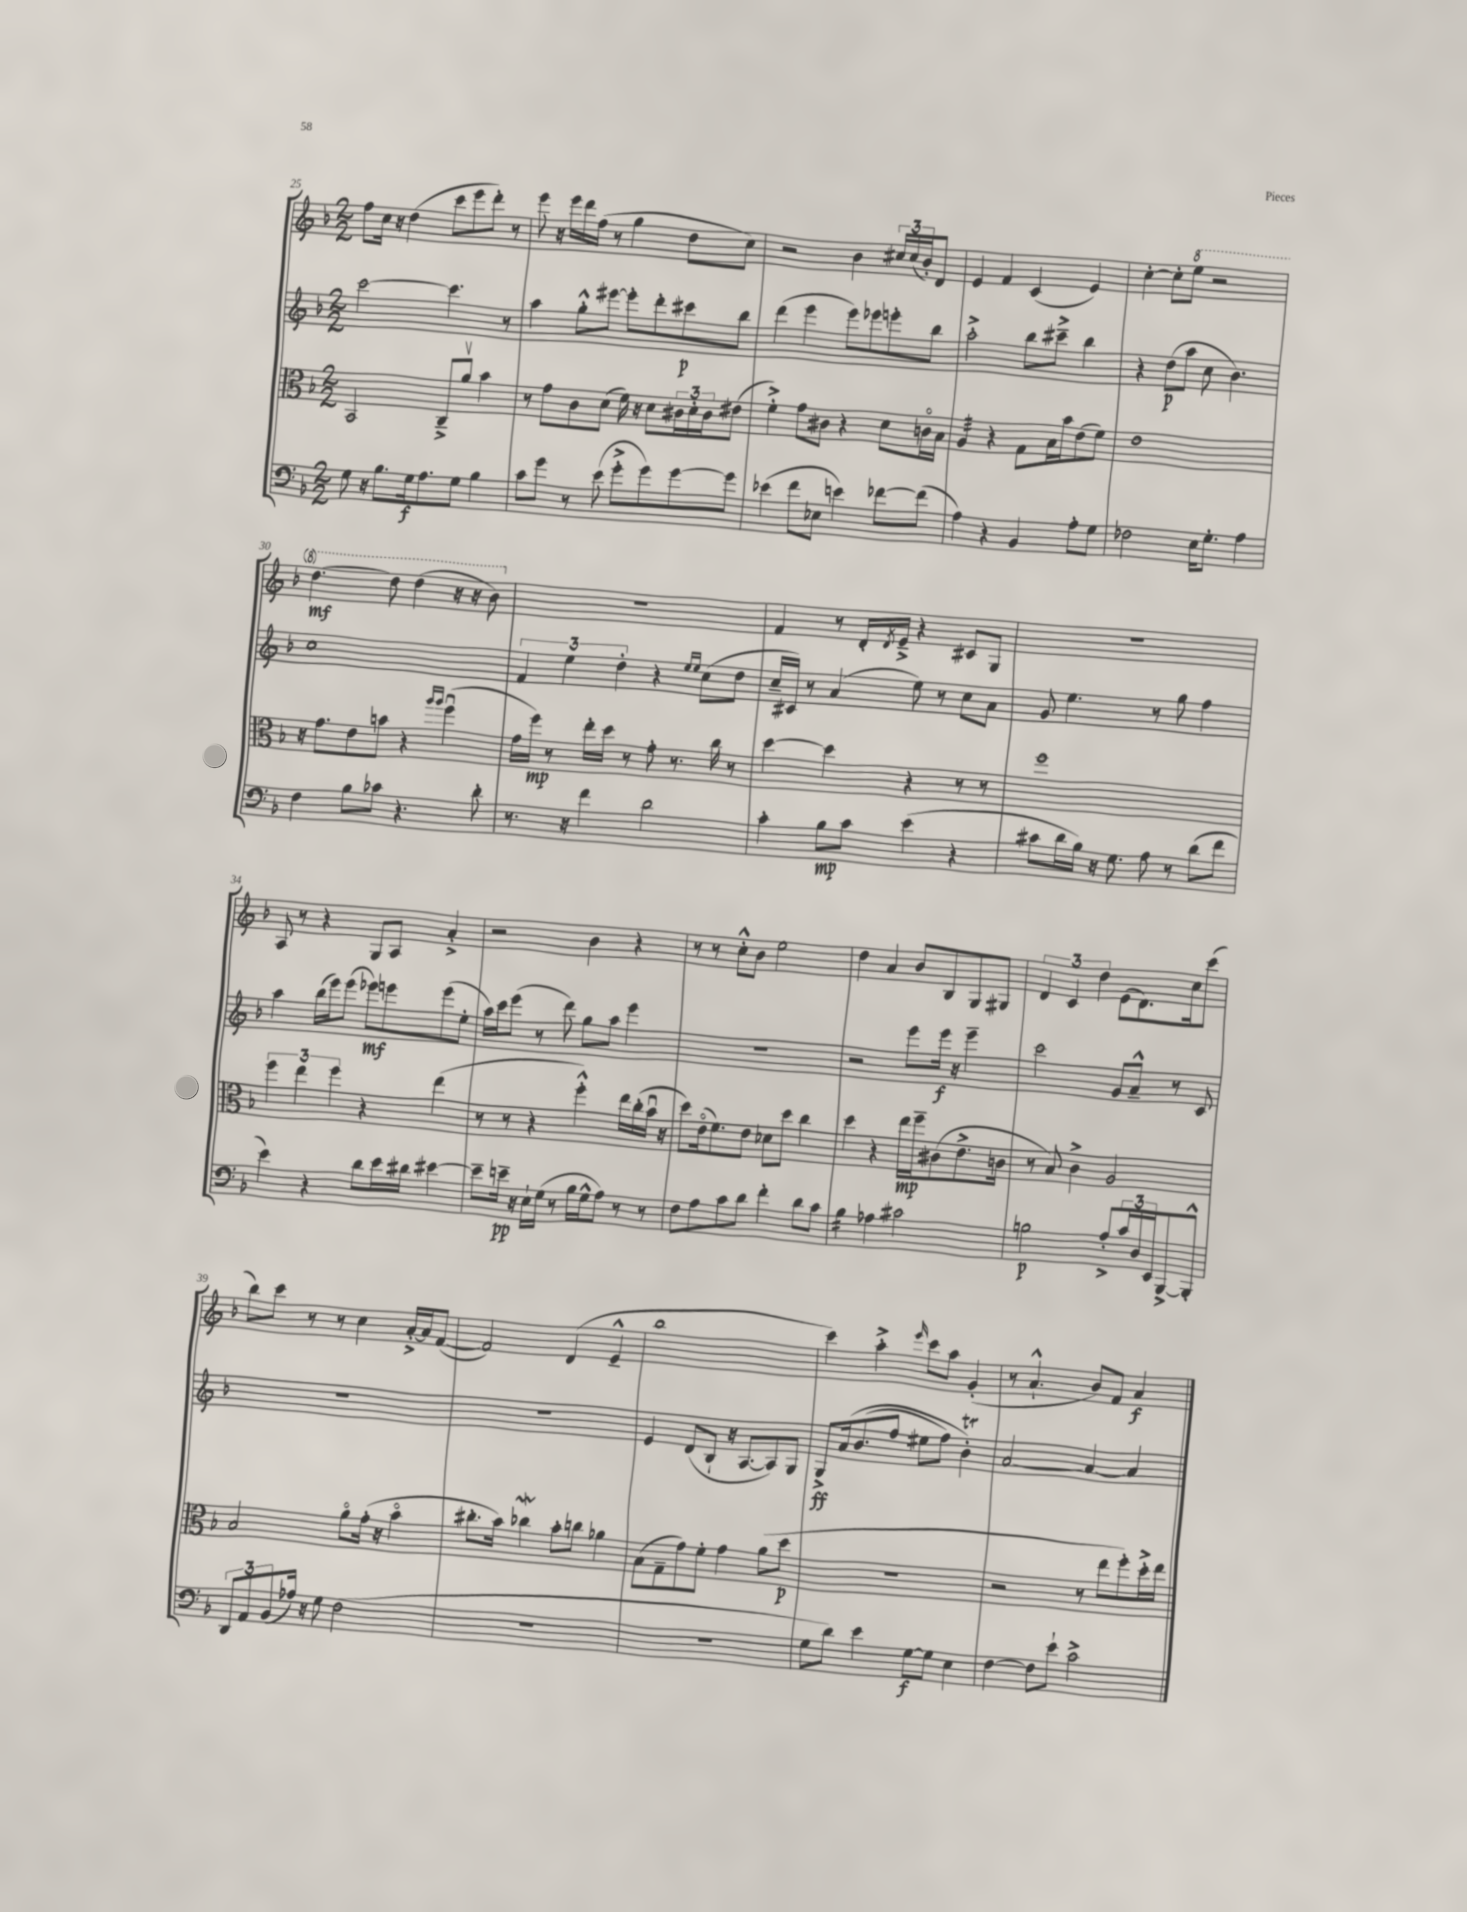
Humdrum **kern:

**kern	**dynam	**kern	**dynam	**kern	**dynam	**kern	**dynam
*part4	*part4	*part3	*part3	*part2	*part2	*part1	*part1
*staff4	*staff4	*staff3	*staff3	*staff2	*staff2	*staff1	*staff1
*clefF4	*	*clefC3	*	*clefG2	*	*clefG2	*
*k[b-]	*	*k[b-]	*	*k[b-]	*	*k[b-]	*
*M2/2	*	*M2/2	*	*M2/2	*	*M2/2	*
=25	=25	=25	=25	=25	=25	=25	=25
8G\	.	2BB-/	.	[2ccc\	.	8ff\L	.
16r	.	.	.	.	.	16cc\Jk	.
8.B-\L	.	.	.	.	.	16r	.
.	.	.	.	.	.	(4dd\	.
16G\k	f	.	.	.	.	.	.
8.A\	.	.	.	.	.	.	.
.	.	8C~^/L	.	4.ccc\]	.	8ccc\L	.
8G\J	.	8av/J	.	.	.	8eee\	.
4B-\	.	4b-\	.	.	.	8ddd'\J)	.
.	.	.	.	8r	.	8r	.
=26	=26	=26	=26	=26	=26	=26	=26
8c\L	.	8r	.	4aa\	.	8eee\	.
8g\J	.	8g\L	.	.	.	16r	.
.	.	.	.	.	.	16eee\LL	.
8r	.	8c\	.	8gg'^^\L	.	16ddd\	.
.	.	.	.	.	.	(16ff\JJ	.
(8e\	.	(8d\J	.	[8eee#X\J	.	8r	.
8g'^\L	.	16f\)	.	8eee#'\L]	.	4gg\	.
.	.	16r	.	.	.	.	.
8g\)	.	8d\L	.	8ddd'\	.	.	.
[8g\	.	24c#X\L	.	8ccc#X\	p	8dd\L	.
.	.	24d'\	.	.	.	.	.
.	.	24c#\J	.	.	.	.	.
8g\J]	.	(8e#X\J	.	8bb-\J	.	8cc\J)	.
=27	=27	=27	=27	=27	=27	=27	=27
(4e-X\	.	4f'^\)	.	(4ddd\	.	2r	.
8f\L	.	8g\L	.	4eee\	.	.	.
8E-X\J	.	8c#X\J	.	.	.	.	.
4en\)	.	4r	.	8eee\L)	.	4b-\	.
.	.	.	.	8eee-X\	.	.	.
[8f-X\L	.	8d\L	.	8eeen'\	.	24cc#X/LL	.
.	.	.	.	.	.	(24cc#/	.
.	.	.	.	.	.	24b-'/J)	.
(8f-\J]	.	16cn\L	.	8bb-\J	.	8d/J	.
.	.	16B-\JJ	.	.	.	.	.
=28	=28	=28	=28	=28	=28	=28	=28
*	*	*tremolo	*	*	*	*	*
4A\)	.	32A/LLL	.	2aa'^\	.	4e/	.
.	.	32A/	.	.	.	.	.
.	.	32A/	.	.	.	.	.
.	.	32A/	.	.	.	.	.
.	.	32A/	.	.	.	.	.
.	.	32A/	.	.	.	.	.
.	.	32A/	.	.	.	.	.
.	.	32A/JJJ	.	.	.	.	.
*	*	*Xtremolo	*	*	*	*	*
4r	.	4r	.	.	.	4f/	.
4BB-/	.	8G\L	.	8bb-\L	.	(4c/	.
.	.	16B-\L	.	8ccc#X~^\J	.	.	.
.	.	16b-\J	.	.	.	.	.
8A'\L	.	(8e\	.	4bb-\	.	4e/)	.
8G\J	.	8f\J)	.	.	.	.	.
=29	=29	=29	=29	=29	=29	=29	=29
2F-X\	.	1e	.	4r	.	[4cc'\	.
.	.	.	.	(8dd\L	p	8cc'\L]	.
*	*	*	*	*	*	*8va	*
.	.	.	.	8aa\J	.	8eee\J	.
16E\KL	.	.	.	8cc\	.	2r	.
8.G'\J	.	.	.	.	.	.	.
.	.	.	.	4.b-\)	.	.	.
4A\	.	.	.	.	.	.	.
!!LO:LB:g=z
=30	=30	=30	=30	=30	=30	=30	=30
4F\	.	16r	.	1cc	.	[4.ddd\	mf
.	.	8.g\L	.	.	.	.	.
8B-\L	.	8e\	.	.	.	.	.
8c-X\J	.	8bn\J	.	.	.	8ddd\]	.
4.r	.	4r	.	.	.	(4ddd\	.
.	.	16qqaa/LL	.	.	.	.	.
.	.	16qqaa/JJ	.	.	.	.	.
.	.	(4ffu\	.	.	.	16r	.
.	.	.	.	.	.	16r	.
8d'\	.	.	.	.	.	8bb-\)	.
=31	=31	=31	=31	=31	=31	=31	=31
*	*	*	*	*	*	*X8va	*
8.r	.	16g\LL	.	6f/	.	1r	.
.	.	16ff\JJ)	mp	.	.	.	.
.	.	8r	.	.	.	.	.
.	.	.	.	6ee\	.	.	.
16r	.	.	.	.	.	.	.
4f\	.	16ee'\LL	.	.	.	.	.
.	.	16dd\JJ	.	.	.	.	.
.	.	.	.	6dd'\	.	.	.
.	.	8r	.	.	.	.	.
2d\	.	8g'\	.	4r	.	.	.
.	.	8.r	.	.	.	.	.
.	.	.	.	16qqee/LL	.	.	.
.	.	.	.	16qqee/JJ	.	.	.
.	.	.	.	(8cc\L	.	.	.
.	.	16cc\	.	.	.	.	.
.	.	8r	.	8dd\J	.	.	.
=32	=32	=32	=32	=32	=32	=32	=32
4c'\	.	[4dd\	.	16cc~/LL	.	4f/	.
.	.	.	.	16c#X/JJ)	.	.	.
.	.	.	.	8r	.	.	.
8B-\L	mp	4dd\]	.	(4a/	.	8r	.
8c\J	.	.	.	.	.	16d'/LL	.
.	.	.	.	.	.	8qd/	.
.	.	.	.	.	.	16e~^/JJ	.
(4e\	.	4r	.	8ee\)	.	4r	.
.	.	.	.	8r	.	.	.
4r	.	8r	.	8cc\L	.	8c#X/L	.
.	.	8r	.	8a\J	.	8G/J	.
=33	=33	=33	=33	=33	=33	=33	=33
8c#X\L	.	1ff	.	8g/	.	1r	.
16d\L	.	.	.	4.ee\	.	.	.
16B-\JJ)	.	.	.	.	.	.	.
16r	.	.	.	.	.	.	.
8.G\	.	.	.	.	.	.	.
8A\	.	.	.	8r	.	.	.
8r	.	.	.	8gg\	.	.	.
(8d\L	.	.	.	4ff\	.	.	.
8f\J	.	.	.	.	.	.	.
!!LO:LB:g=z
=34	=34	=34	=34	=34	=34	=34	=34
4e\)	.	6ff\	.	4aa\	.	8A/	.
.	.	.	.	.	.	8r	.
.	.	6ee\	.	.	.	.	.
4r	.	.	.	(16bb-\LL	.	4r	.
.	.	.	.	16eee\J)	.	.	.
.	.	6ff\	.	.	.	.	.
.	.	.	.	(8eee\J	.	.	.
8d\L	.	4r	.	8eee-X\L)	mf	8G/L	.
16e\L	.	.	.	8eeen\	.	8A/J	.
16d#X\JJ	.	.	.	.	.	.	.
[4e#X\	.	(4ee\	.	(8eee\	.	4a'^/	.
.	.	.	.	8ee'\J	.	.	.
=35	=35	=35	=35	=35	=35	=35	=35
8e#~\L]	.	8r	.	16aa\LL)	.	2r	.
.	.	.	.	16ccc\J	.	.	.
16en~\Jk	pp	8r	.	(8eee\J	.	.	.
16r	.	.	.	.	.	.	.
16E`\LL	.	4r	.	8r	.	.	.
(16G\JJ	.	.	.	.	.	.	.
8r	.	.	.	8ddd\)	.	.	.
16B-\LL	.	4ff'^^\)	.	8gg\L	.	4b-\	.
16G^^\J	.	.	.	.	.	.	.
8A\J)	.	.	.	8aa\J	.	.	.
8r	.	16ee\LL	.	4eee\	.	4r	.
.	.	(16cc'\	.	.	.	.	.
8r	.	16b-u\JJ	.	.	.	.	.
.	.	16r	.	.	.	.	.
=36	=36	=36	=36	=36	=36	=36	=36
8F\L	.	8dd\L)	.	1r	.	8r	.
8A\	.	(16e\k	.	.	.	8r	.
.	.	8.f\)	.	.	.	.	.
8c\	.	.	.	.	.	8cc'^^\L	.
8d\J	.	8e\J	.	.	.	8b-\J	.
4f'\	.	8d-X\L	.	.	.	2ee\	.
.	.	8dd\J	.	.	.	.	.
8d\L	.	4cc\	.	.	.	.	.
8c\J	.	.	.	.	.	.	.
=37	=37	=37	=37	=37	=37	=37	=37
*tremolo	*	*	*	*	*	*	*
16B-\LL	.	4dd\	.	2r	.	4dd\	.
16B-\	.	.	.	.	.	.	.
16B-\	.	.	.	.	.	.	.
16B-\JJ	.	.	.	.	.	.	.
*Xtremolo	*	*	*	*	*	*	*
4A-X\	.	4r	.	.	.	4a/	.
2c#X\	.	16ee\LL	mp	8eee\L	.	8b-/L	.
.	.	16ff~\J	.	.	.	.	.
.	.	(8c#X\	.	16eee\Jk	f	8B-/	.
.	.	.	.	16r	.	.	.
.	.	8.e^\	.	4eee~\	.	8G/	.
.	.	.	.	.	.	8G#X/J	.
.	.	16cn\Jk	.	.	.	.	.
=38	=38	=38	=38	=38	=38	=38	=38
2Bn\	p	8r	.	2ccc\	.	6d/	.
.	.	8B-/)	.	.	.	.	.
.	.	.	.	.	.	6c/	.
.	.	4c^\	.	.	.	.	.
.	.	.	.	.	.	6dd\	.
8A'^/L	.	2A/	.	8g/L	.	(8e\L	.
24c/L	.	.	.	8a~^^/J	.	8.d\)	.
24D/	.	.	.	.	.	.	.
24EE/J	.	.	.	.	.	.	.
[8BBB-^/	.	.	.	8r	.	.	.
.	.	.	.	.	.	16cc\k	.
8BBB-'^^/J]	.	.	.	8c/	.	(8ccc\J	.
!!LO:LB:g=z
=39	=39	=39	=39	=39	=39	=39	=39
12DD/L	.	2B-/	.	1r	.	8bb-\L)	.
12AA/	.	.	.	.	.	.	.
.	.	.	.	.	.	8ccc\J	.
(12BB-/	.	.	.	.	.	.	.
16A-X/Jk)	.	.	.	.	.	8r	.
16r	.	.	.	.	.	.	.
8G\	.	.	.	.	.	8r	.
(2F\	.	8a\L	.	.	.	4cc\	.
.	.	(16g'\Jk	.	.	.	.	.
.	.	16r	.	.	.	.	.
.	.	4b-\	.	.	.	[16a'^/LL	.
.	.	.	.	.	.	16a/J]	.
.	.	.	.	.	.	([8f/J	.
=40	=40	=40	=40	=40	=40	=40	=40
1r	.	8.cc#X'\L	.	1r	.	2f/])	.
.	.	16b-\Jk)	.	.	.	.	.
.	.	4cc-Xw\	.	.	.	.	.
.	.	8b-'\L	.	.	.	(4d/	.
.	.	8ccn\J	.	.	.	.	.
.	.	4a-X\	.	.	.	4e~^^/	.
=41	=41	=41	=41	=41	=41	=41	=41
1r	.	(8B-\L	.	4e/	.	1bb-	.
.	.	8G~\	.	.	.	.	.
.	.	8g\)	.	(8d/L	.	.	.
.	.	8f'\J	.	8B-`/J	.	.	.
.	.	4g\	.	16r	.	.	.
.	.	.	.	[8.A/L	.	.	.
.	.	(8a\L	.	8A/])	.	.	.
.	.	8dd\J	p	8G/J	.	.	.
=42	=42	=42	=42	=42	=42	=42	=42
8G\L	.	1r	.	8G^/L	ff	4ccc\)	.
8d\J)	.	.	.	(16a/k	.	.	.
.	.	.	.	(8.b-/	.	.	.
4e\	.	.	.	.	.	4aa'^\	.
.	.	.	.	8ff/J	.	.	.
.	.	.	.	.	.	16qqeee/	.
[8G\L	f	.	.	8ee#X\L	.	8ccc\L	.
8G\J]	.	.	.	8ff\J)	.	8aa\J	.
4E\	.	.	.	4b-T'\)	.	(4g'/	.
=43	=43	=43	=43	=43	=43	=43	=43
[4F\	.	2r	.	[2a/	.	8r	.
.	.	.	.	.	.	4.a`^^/	.
8F\L]	.	.	.	.	.	.	.
8e`\J	.	.	.	.	.	.	.
2c^\	.	8r	.	4a/_	.	8b-/L)	.
.	.	8ee\L	.	.	.	8f/J	.
.	.	8ff'\)	.	4a/]	.	4a/	f
.	.	16dd'^\L	.	.	.	.	.
.	.	16ee\JJ	.	.	.	.	.
==	==	==	==	==	==	==	==
*-	*-	*-	*-	*-	*-	*-	*-
